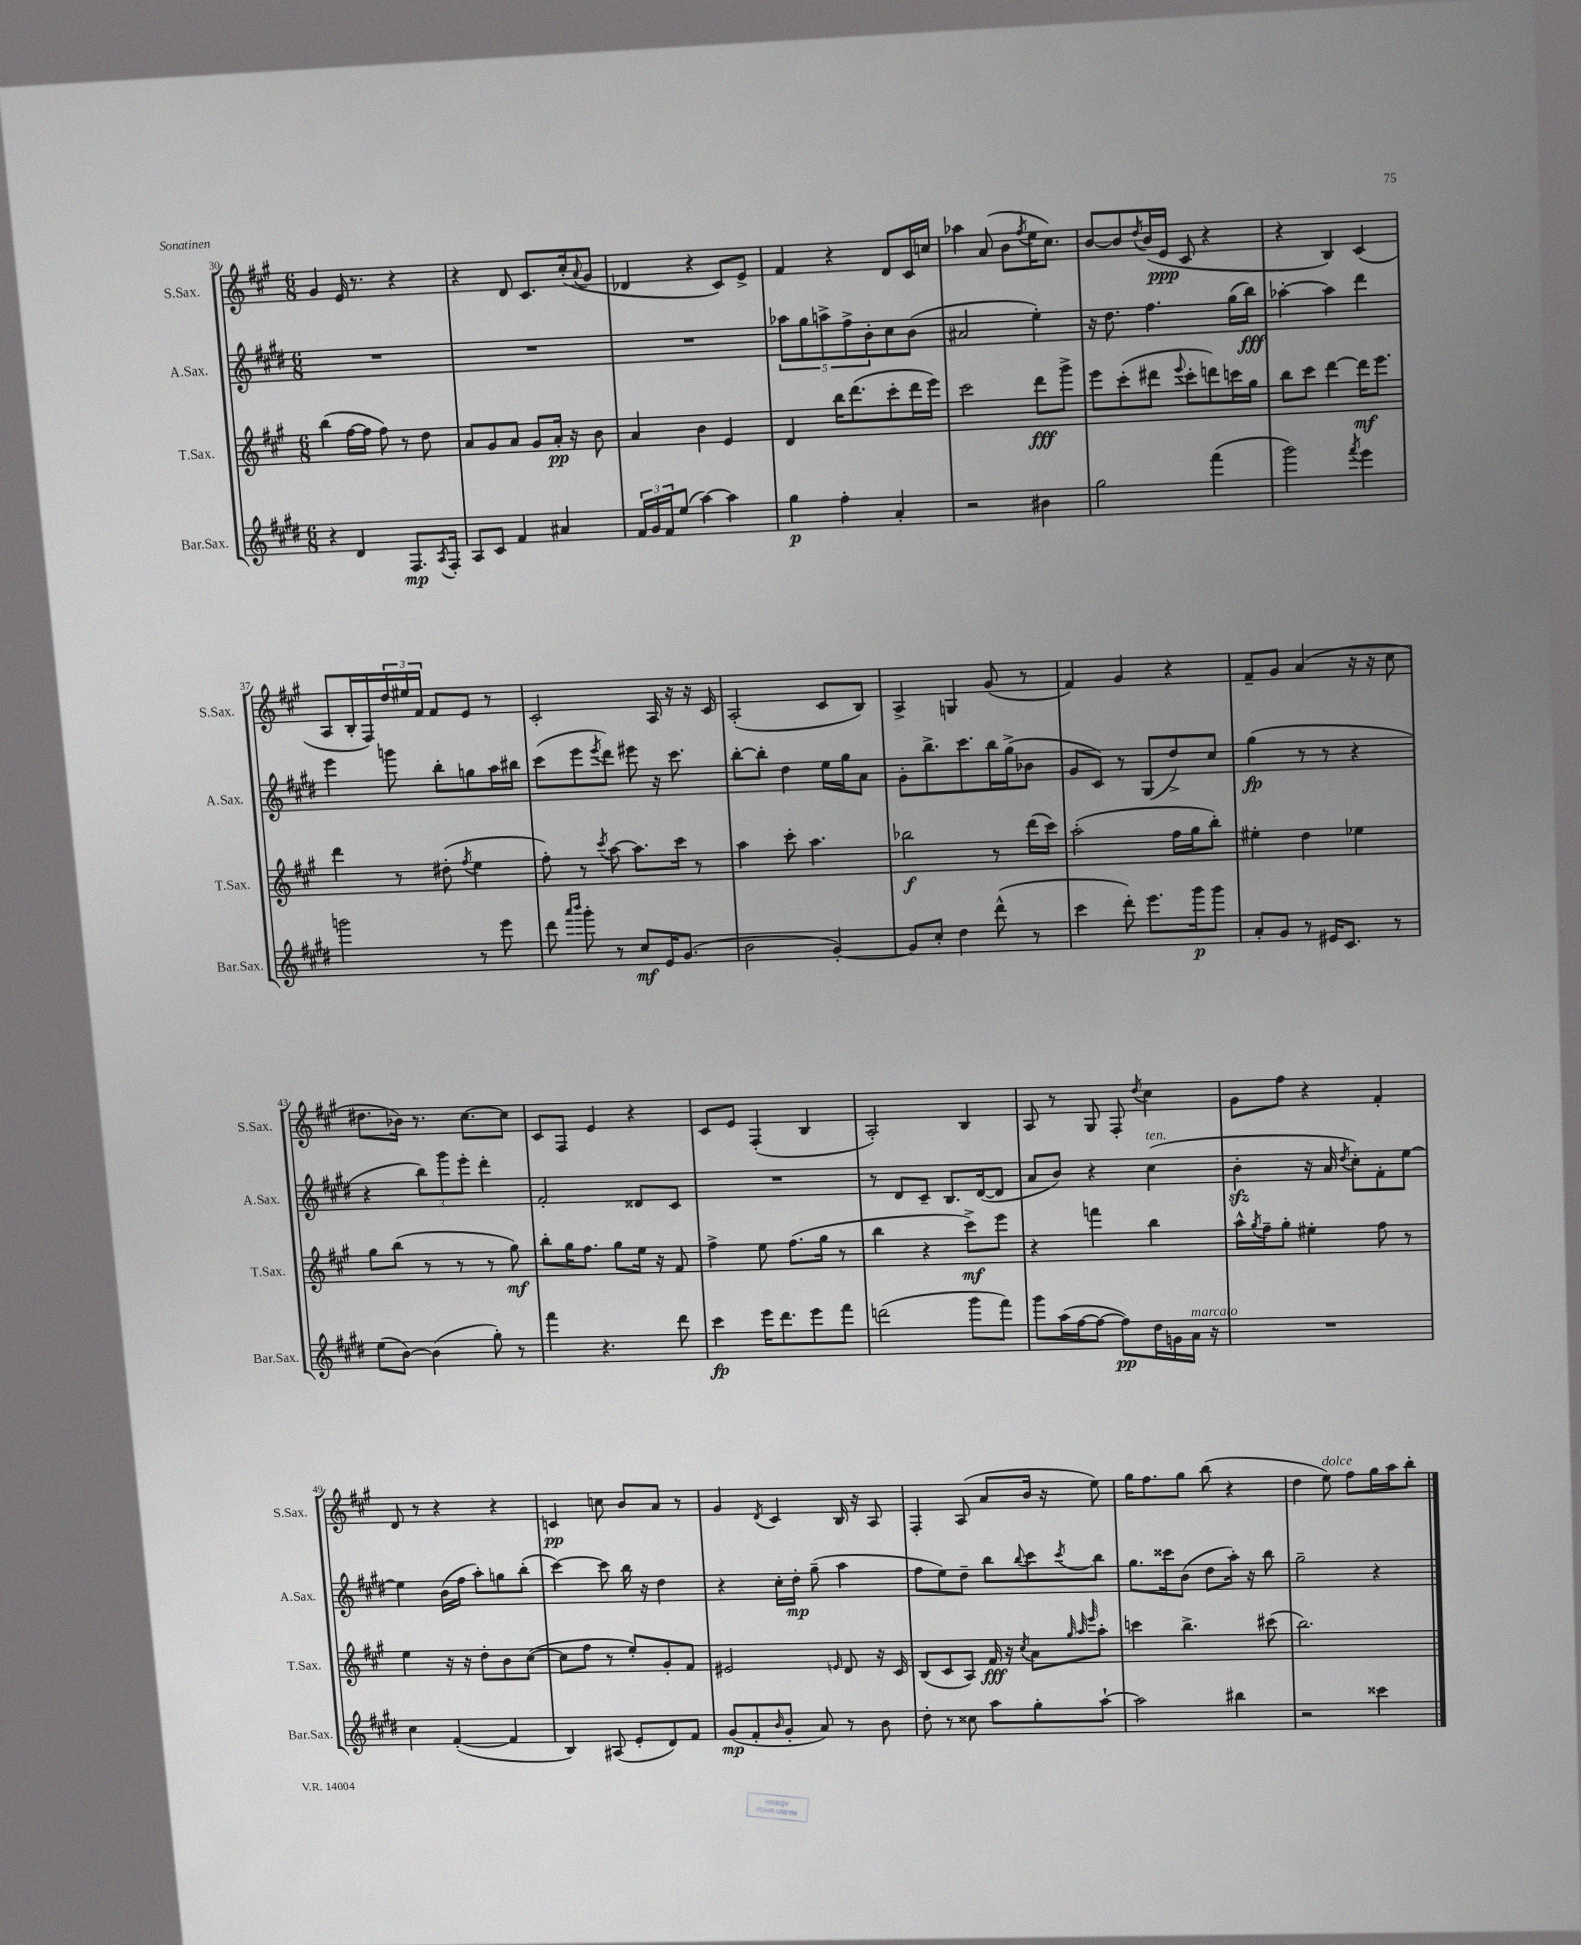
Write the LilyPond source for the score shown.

<<
\new StaffGroup <<
\new Staff = "s0" \with { instrumentName = "S.Sax." shortInstrumentName = "S.Sax." } {
    \clef treble \key a \major \numericTimeSignature \time 6/8
    gis'4 e'16 r8. r4 |
    r4 d'8 cis'8. cis''16-.( \appoggiatura { a'8 } gis'8 |
    des'4 r4 cis'8) e'8-> |
    fis'4 r4 d'8 cis'16 c''16 |
    aes''4 a'8( b'8 \acciaccatura { fis''8 } e''16 cis''8.) |
    b'8~ b'8 \acciaccatura { d''8 } b'16( e'16\ppp cis'8 r4 |
    r4 b4) cis'4( |
    a8 b16-. fis16) \tuplet 3/2 { d''16 eis''16 fis'16 } fis'8 e'8 r8 |
    cis'2-. a16 r16 r16 cis'16 |
    a2-.( cis'8 b8) |
    a4-> g4 gis'8( r8 |
    fis'4) gis'4 r4 |
    fis'8-- gis'8 a'4( r16 r16 cis''8 |
    dis''8. bes'16) r8. cis''8.~ cis''8 |
    cis'8 fis8 e'4 r4 |
    cis'8 e'8 fis4-.( b4 |
    a2-.) b4 |
    a8 r8 gis8 fis8-. \acciaccatura { d''8 } cis''4 |
    gis'8 fis''8 r4 fis'4-. |
    d'8 r8 r4 r4 |
    c'4\pp c''8 b'8 a'8 r8 |
    gis'4 \acciaccatura { d'8 } cis'4 b16 r16 a8 |
    fis4-. a8( a'8 b'16 r16 e''8) |
    gis''16 fis''8. gis''8 b''8( r4 |
    d''4 e''8^\markup { \italic "dolce" }) fis''8 gis''16 a''16 b''8-. \bar "|." |
}
\new Staff = "s1" \with { instrumentName = "A.Sax." shortInstrumentName = "A.Sax." } {
    \clef treble \key e \major \numericTimeSignature \time 6/8
    R2. |
    R2. |
    R2. |
    \tuplet 5/4 { aes''8 gis''8 a''8-> fis''8-> b'8-. } cis''8 b'8( |
    ais'2 e''4-.) |
    r16 dis''8. fis''4. gis''16( b''16\fff) |
    aes''4~-. aes''4 dis'''4 |
    e'''4 g'''8 b''8-. g''8 a''16 bis''16 |
    cis'''8( e'''8 \acciaccatura { e'''8 } dis'''8) eis'''8 r16 cis'''8. |
    b''8~-. b''8-. dis''4 e''16 gis''16 a'8 |
    gis'8-. b''8.-> cis'''8. b''16 gis''16->( bes'8 |
    gis'8 cis'8) r8 gis8( dis''8->) cis''8 |
    gis''4\fp( r8 r8 r4 |
    r4 \tuplet 3/2 { b''8) gis'''8 e'''8-. } dis'''4-. |
    fis'2-. disis'8 cis'8 |
    R2. |
    r8 dis'8 cis'8-- b8. dis'16~( dis'8 |
    a'8 b'8) r4 cis''4^\markup { \italic "ten." }( |
    b'4-.\sfz r16 a'16 \acciaccatura { dis''8 } cis''8-.) fis'8-. e''8~ |
    e''4 b'16( fis''16 a''8-.) g''8 b''8-.( |
    cis'''4~) cis'''8 b''16 r16 dis''4 |
    r4 cis''16-. dis''16-.\mp gis''8--( a''4 |
    fis''8 e''8) dis''8-- b''8 \appoggiatura { b''8 } cis'''8 \acciaccatura { cis'''8 } b''8 |
    gis''8. cisis'''16 b'8( dis''8 a''16-.) r16 b''8 |
    gis''2-- r4 \bar "|." |
}
\new Staff = "s2" \with { instrumentName = "T.Sax." shortInstrumentName = "T.Sax." } {
    \clef treble \key a \major \numericTimeSignature \time 6/8
    b''4( fis''16~ fis''16 fis''8) r8 d''8 |
    a'8 gis'8 a'8 gis'8 a'16-.\pp r16 b'8 |
    a'4 b'4 e'4 |
    d'4 b''16 d'''8.( cis'''8-. d'''16 e'''16) |
    cis'''2 d'''8\fff gis'''8-> |
    e'''8 cis'''8-.( dis'''8 \appoggiatura { e'''8 } cis'''8-. d'''8) c'''16 gis''16 |
    b''8 cis'''8 d'''4~ d'''16\mf e'''8. |
    d'''4 r8 dis''8-.( \acciaccatura { fis''8 } e''4 |
    fis''8-.) r8 \acciaccatura { cis'''8 } a''8~ a''8. cis'''16 r8 |
    a''4 cis'''8-. a''4. |
    bes''2\f r8 d'''16( cis'''16) |
    a''2-.( fis''16 gis''16 b''8-.) |
    eis''4-. d''4 ees''4 |
    gis''8 b''8( r8 r8 r8 gis''8\mf) |
    b''8-. gis''16 fis''8. gis''8 e''16 r16 fis'8 |
    fis''4-> e''8 fis''8.( gis''16 r8 |
    b''4 r4 cis'''8->\mf) e'''8 |
    r4 f'''4 b''4 |
    a''16-^ \acciaccatura { gis''8 } fis''16-- gis''8-. eis''4-. fis''8 r8 |
    e''4 r16 r16 d''8-. b'8 cis''8~( |
    cis''8 fis''8 r8 e''8-.) gis'8-. fis'8 |
    eis'2 \grace { e'16 } d'8 r16 cis'16 |
    b8( cis'8 a8) fis'16\fff r16 \acciaccatura { cis''8 } a'8 \grace { gis''32 a''32 e'''32 } a''8-. |
    c'''4 b''4.-> cis'''8( |
    b''2.) \bar "|." |
}
\new Staff = "s3" \with { instrumentName = "Bar.Sax." shortInstrumentName = "Bar.Sax." } {
    \clef treble \key e \major \numericTimeSignature \time 6/8
    r4 dis'4 fis8.\mp \acciaccatura { a8 } fis16-. |
    a8 cis'8 fis'4 ais'4 |
    \tuplet 3/2 { fis'16 gis'16 fis'16 } e''8( a''4~) a''4 |
    gis''4\p fis''4-. a'4-. |
    r2 bis'4 |
    gis''2 fis'''4( |
    gis'''2) \acciaccatura { fis'''8 } e'''4 |
    g'''2 r8 e'''8 |
    dis'''8 \grace { a'''16 b'''16 } gis'''8-. r8 cis''8\mf e'16 gis'8.( |
    b'2 gis'4~-.) |
    gis'8 cis''8-. dis''4 dis'''8-^( r8 |
    cis'''4 dis'''8-.) e'''8. gis'''16\p gis'''8 |
    a'8-. gis'8 r8 eis'16 cis'8. r8 |
    e''8( b'8~) b'4( gis''8-.) r8 |
    fis'''4 r4. dis'''8 |
    cis'''4\fp e'''16 dis'''8. e'''8 fis'''8 |
    d'''2( gis'''8 fis'''8) |
    gis'''8 a''16( fis''16~ fis''8~ fis''8\pp) dis''16 g'16 a'16^\markup { \italic "marcato" } r16 |
    R2. |
    cis''4 fis'4~-.( fis'4 |
    b4) ais8( e'8-. dis'8) fis'8 |
    gis'8\mp( fis'8-. \grace { b'16 } gis'8-. a'8) r8 b'8 |
    dis''8-. r8 cisis''8 a''8 gis''8-. a''8~-! |
    a''2 bis''4 |
    r2 cisis'''4 \bar "|." |
}
>>
>>
\layout { \context { \Score currentBarNumber = #30 } }
